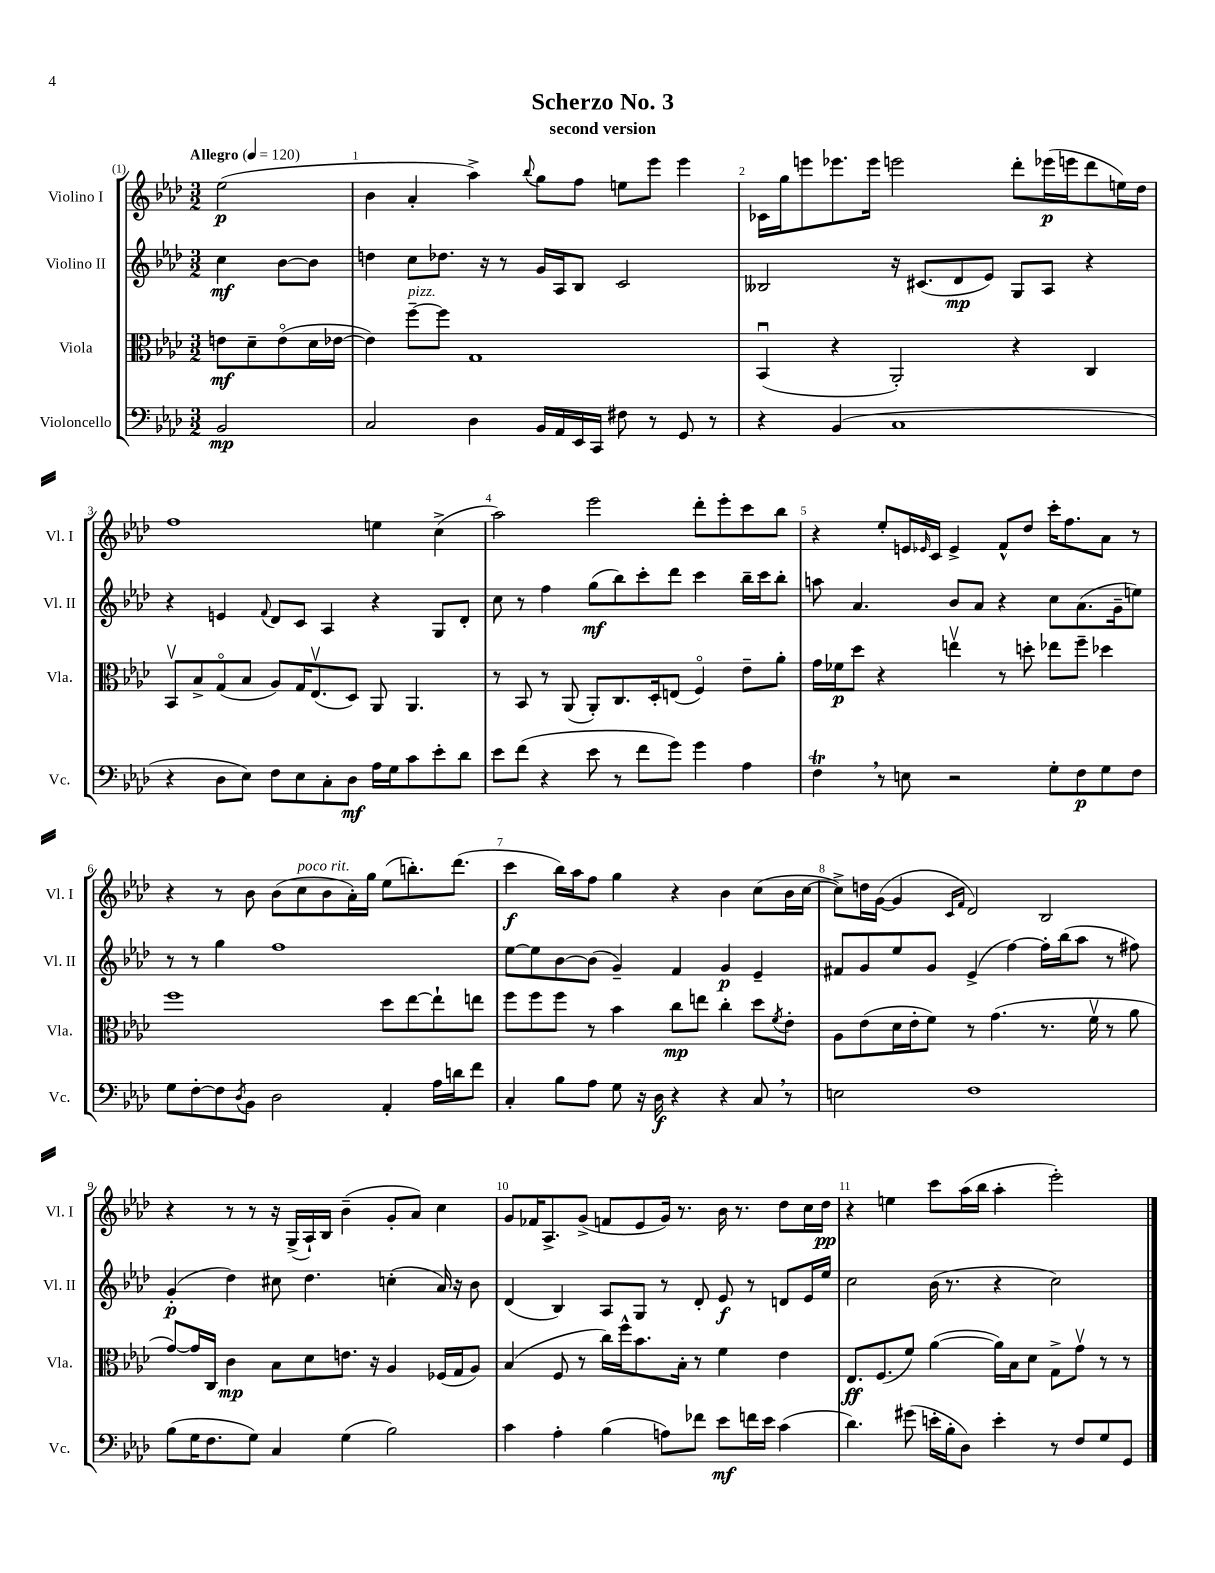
\header { title = "Scherzo No. 3" subtitle = "second version" }
<<
\new StaffGroup <<
\new Staff = "s0" \with { instrumentName = "Violino I" shortInstrumentName = "Vl. I" } {
    \clef treble \key aes \major \numericTimeSignature \time 3/2 \partial 2 \tempo "Allegro" 4 = 120
    ees''2\p( |
    bes'4 aes'4-. aes''4->) \appoggiatura { bes''8 } g''8 f''8 e''8 ees'''8 ees'''4 |
    ces'16 g''16 e'''8 ees'''8. ees'''16 e'''2 des'''8-. ees'''16\p( e'''16 des'''8 e''16) des''16 |
    f''1 e''4 c''4->( |
    aes''2) ees'''2 des'''8-. ees'''8-. c'''8 bes''8 |
    r4 ees''8-. e'16 \grace { ees'16 } c'16 ees'4-> f'8-^ des''8 c'''16-. f''8. aes'8 r8 |
    r4 r8 bes'8 bes'8( c''8^\markup { \italic "poco rit." } bes'8 aes'16-.) g''16 ees''8( b''8.-.) des'''8.( |
    c'''4\f bes''16) aes''16 f''8 g''4 r4 bes'4 c''8( bes'16 c''16~ |
    c''8->) d''16 g'16~( g'4 \grace { c'16 f'16 } des'2) bes2 |
    r4 r8 r8 r16 g16->( aes16-!) bes16 bes'4--( g'8-. aes'8) c''4 |
    g'8 fes'16 aes8.-> g'8->( f'8 ees'8 g'16) r8. bes'16 r8. des''8 c''16 des''16\pp |
    r4 e''4 c'''8 aes''16( bes''16 aes''4-. ees'''2-.) \bar "|." |
}
\new Staff = "s1" \with { instrumentName = "Violino II" shortInstrumentName = "Vl. II" } {
    \clef treble \key aes \major \numericTimeSignature \time 3/2 \partial 2
    c''4\mf bes'8~ bes'8 |
    d''4 c''8 des''8. r16 r8 g'16 aes16 bes8 c'2 |
    beses2 r16 cis'8.( des'8\mp ees'8) g8 aes8 r4 |
    r4 e'4 \appoggiatura { f'8 } des'8 c'8 aes4 r4 g8 des'8-. |
    c''8 r8 f''4 g''8\mf( bes''8) c'''8-. des'''8 c'''4 bes''16-- c'''16 bes''8-. |
    a''8 aes'4. bes'8 aes'8 r4 c''8 aes'8.( g'16-- e''8) |
    r8 r8 g''4 f''1 |
    ees''8~ ees''8 bes'8~ bes'8( g'4--) f'4 g'4\p ees'4-- |
    fis'8 g'8 ees''8 g'8 ees'4->( f''4~) f''16-. bes''16( aes''8 r8 fis''8) |
    g'4-.\p( des''4) cis''8 des''4. c''4-.( aes'16) r16 bes'8 |
    des'4( bes4) aes8 g8 r8 des'8-. ees'8\f r8 d'8 ees'16 ees''16 |
    c''2 bes'16( r8. r4 c''2) \bar "|." |
}
\new Staff = "s2" \with { instrumentName = "Viola" shortInstrumentName = "Vla." } {
    \clef alto \key aes \major \numericTimeSignature \time 3/2 \partial 2
    e'8\mf des'8-- e'8\flageolet( des'16 ees'16~ |
    ees'4) f''8~--^\markup { \italic "pizz." } f''8 g1 |
    bes,4\downbow( r4 aes,2-.) r4 c4 |
    bes,8\upbow bes8-> g8\flageolet( bes8 aes8) g16 ees8.\upbow( des8) aes,8 aes,4. |
    r8 bes,8 r8 aes,8( aes,8-.) c8. des16-. e8( f4\flageolet) ees'8-- aes'8-. |
    g'16 fes'16\p des''8 r4 e''4\upbow r8 d''8-. ees''8 f''8-- des''4 |
    f''1 des''8 ees''8~ ees''8-! e''8 |
    f''8 f''8 f''8 r8 bes'4 c''8\mp e''8 c''4-. des''8 \acciaccatura { f'8 } ees'8-. |
    aes8 ees'8( des'16 ees'16-. f'8) r8 g'4.( r8. f'16\upbow r8 aes'8 |
    g'8~) g'16 c16 c'4\mp bes8 des'8 e'8. r16 aes4 fes16( g16 aes8) |
    bes4( f8 r8 c''16) f''16-^ bes'8. bes16-. r8 f'4 ees'4 |
    ees8.\ff f8.( f'8) aes'4~( aes'16) bes16 des'8 g8-> g'8\upbow r8 r8 \bar "|." |
}
\new Staff = "s3" \with { instrumentName = "Violoncello" shortInstrumentName = "Vc." } {
    \clef bass \key aes \major \numericTimeSignature \time 3/2 \partial 2
    bes,2\mp |
    c2 des4 bes,16 aes,16 ees,16 c,16 fis8 r8 g,8 r8 |
    r4 bes,4( c1 |
    r4 des8 ees8) f8 ees8 c8-. des8\mf aes16 g16 c'8 ees'8-. des'8 |
    ees'8 f'8( r4 ees'8 r8 f'8 g'8) g'4 aes4 |
    f4\trill \breathe r8 e8 r2 g8-. f8\p g8 f8 |
    g8 f8~-. f8 \acciaccatura { des8 } bes,8 des2 aes,4-. aes16 d'16 f'8 |
    c4-. bes8 aes8 g8 r16 des16\f r4 r4 c8 \breathe r8 |
    e2 f1 |
    bes8( g16 f8. g8) c4 g4( bes2) |
    c'4 aes4-. bes4( a8) fes'8 ees'8\mf f'16 ees'16 c'4( |
    des'4.) gis'8( e'16-. bes16-. des8) e'4-. r8 f8 g8 g,8 \bar "|." |
}
>>
>>
\layout { \context { \Score \override BarNumber.break-visibility = ##(#f #t #t) barNumberVisibility = #all-bar-numbers-visible } }
